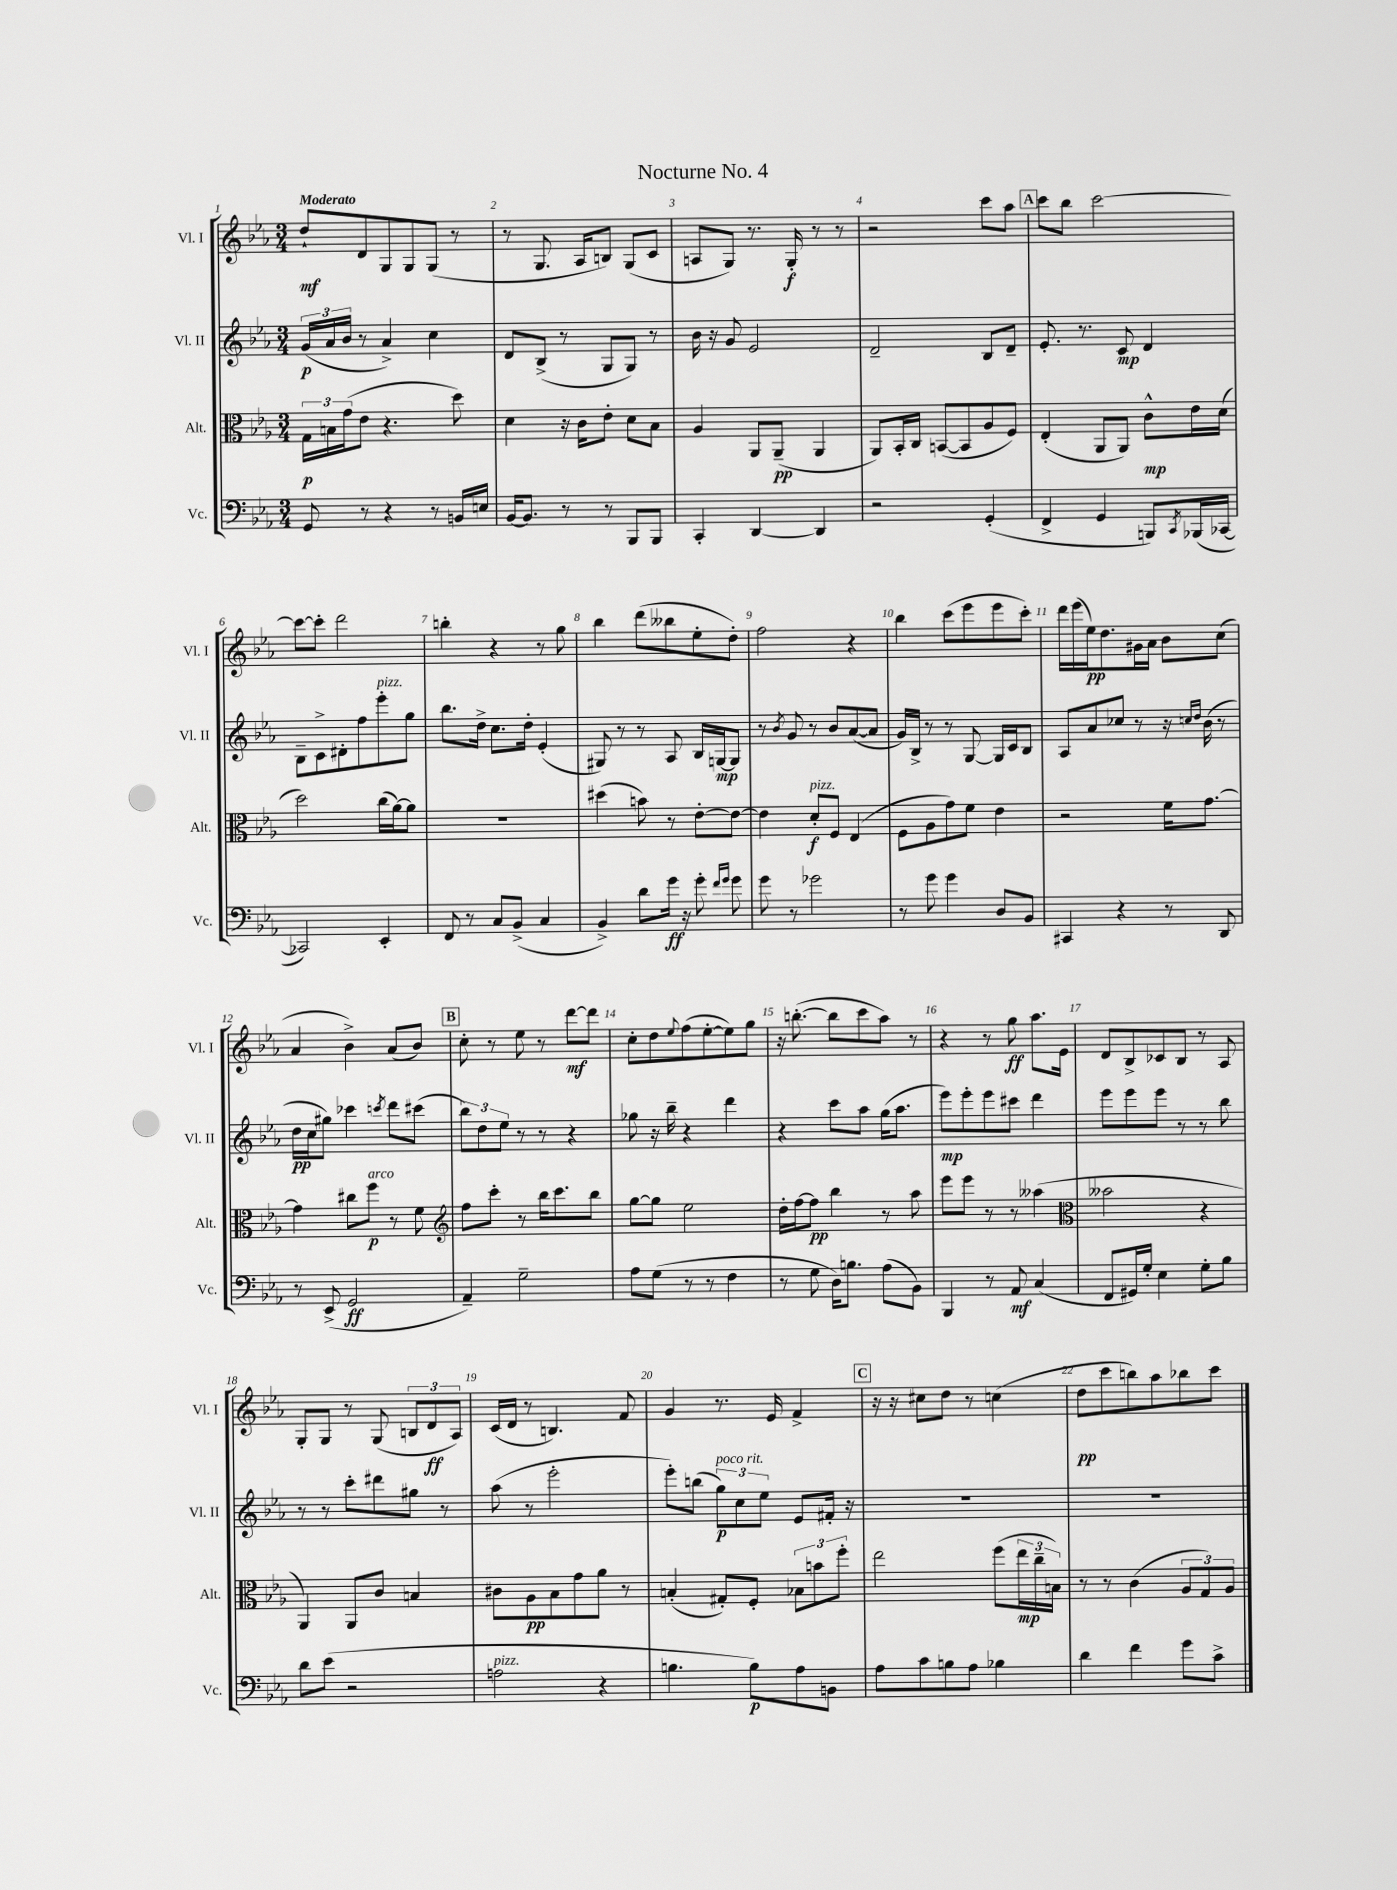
\header { title = "Nocturne No. 4" }
<<
\new StaffGroup <<
\new Staff = "s0" \with { instrumentName = "Vl. I" shortInstrumentName = "Vl. I" } {
    \clef treble \key ees \major \numericTimeSignature \time 3/4 \tempo "Moderato"
    d''8-!\mf d'8 g8 g8 g8( r8 |
    r8 g8. aes16 b8) g8( c'8 |
    a8 g8) r8. g16-.\f r8 r8 |
    r2 c'''8 aes''8 |
    \mark \markup { \box "A" } c'''8 bes''8 c'''2~ |
    c'''8~ c'''8-. d'''2 |
    b''4-. r4 r8 g''8 |
    bes''4 d'''8( beses''8 ees''8-. d''8-.) |
    f''2 r4 |
    bes''4 c'''8( ees'''8 ees'''8 c'''8-.) |
    d'''16 ees'''16( ees''16\pp) d''8. gis'16 aes'16 bes'8 c''8( |
    aes'4 bes'4->) aes'8( bes'8) |
    \mark \markup { \box "B" } c''8-. r8 ees''8 r8 d'''8~\mf d'''8 |
    c''8-. d''8 \appoggiatura { ees''8 } f''8( ees''8~-. ees''8) g''8 |
    r16 b''8.~-.( b''8 c'''8 aes''8) r8 |
    r4 r8 g''8\ff aes''8. ees'16 |
    d'8 bes8-> ces'8 bes8 r8 aes8 |
    g8-. g8 r8 g8( \tuplet 3/2 { b8 d'8\ff aes8) } |
    c'16( d'16 r8 b4.) f'8 |
    g'4 r8. ees'16 f'4-> |
    \mark \markup { \box "C" } r16 r16 cis''8 d''8 r8 c''4( |
    d''8\pp c'''8 b''8) aes''8 bes''8 c'''8 \bar "|." |
}
\new Staff = "s1" \with { instrumentName = "Vl. II" shortInstrumentName = "Vl. II" } {
    \clef treble \key ees \major \numericTimeSignature \time 3/4
    \tuplet 3/2 { g'16\p( aes'16 bes'16 } r8 aes'4->) c''4 |
    d'8 bes8->( r8 g8 g8) r8 |
    bes'16 r16 g'8 ees'2 |
    d'2-- bes8 d'8-- |
    \mark \markup { \box "A" } ees'8.-. r8. c'8\mp d'4 |
    bes8-- c'8-> dis'8-. f''8 ees'''8-.^\markup { \italic "pizz." } g''8 |
    bes''8. d''16-> c''8. d''16-. ees'4-.( |
    gis8) r8 r8 aes8 bes16 g16~\mp g8 |
    r8 \acciaccatura { bes'8 } g'8 r8 bes'8 aes'8~( aes'8 |
    g'16) bes16-> r8 r8 g8~ g16 c'16 bes8 |
    aes8 aes'8 ces''8 r8 r16 \grace { c''16 d''16 } bes'16( r8 |
    d''16\pp c''16 gis''8) ces'''4 \acciaccatura { c'''8 } d'''8 cis'''8( |
    \mark \markup { \box "B" } \tuplet 3/2 { bes''8) d''8 ees''8 } r8 r8 r4 |
    ges''8 r16 bes''16-- r4 d'''4 |
    r4 c'''8 aes''8 g''16( aes''8. |
    ees'''8\mp) ees'''8-. ees'''8 cis'''8 d'''4 |
    ees'''8 ees'''8 ees'''8 r8 r8 bes''8 |
    r8 r8 c'''8-. dis'''8 gis''8 r8 |
    aes''8( r8 ees'''2-. |
    ees'''8-.) b''8( \tuplet 3/2 { g''8\p^\markup { \italic "poco rit." }) c''8 ees''8 } ees'8 fis'16-. r16 |
    \mark \markup { \box "C" } R2. |
    R2. \bar "|." |
}
\new Staff = "s2" \with { instrumentName = "Alt." shortInstrumentName = "Alt." } {
    \clef alto \key ees \major \numericTimeSignature \time 3/4
    \tuplet 3/2 { g16\p b16 g'16( } ees'8 r4. d''8) |
    d'4 r16 c'16 ees'8-. d'8 bes8 |
    aes4 aes,8 aes,8--\pp( aes,4 |
    aes,8) bes,16-. c16 b,8~( b,8 aes8 f8) |
    \mark \markup { \box "A" } ees4-.( aes,8 aes,8) c'8-^\mp ees'16 d'16( |
    d''2) c''16( aes'16~) aes'8 |
    R2. |
    dis''4( b'8) r8 ees'8~-. ees'8~ |
    ees'4 d'8-.\f^\markup { \italic "pizz." } f8 ees4( |
    f8 aes8 g'8) f'8 ees'4 |
    r2 f'16 g'8.~ |
    g'4 cis''8 f''8\p^\markup { \italic "arco" } r8 f'8 |
    \mark \markup { \box "B" } \clef treble f''8 c'''8-. r8 bes''16 c'''8. bes''8 |
    g''8~ g''8 ees''2 |
    d''16-. f''16~ f''8\pp bes''4 r8 aes''8 |
    ees'''8 ees'''8 r8 r8 aeses''4( |
    \clef alto beses'2 r4 |
    aes,4) aes,8 c'8 b4 |
    cis'8 aes8\pp bes8 g'8 aes'8 r8 |
    b4-.( gis8-.) f8-. \tuplet 3/2 { bes8 b'8 f''8-. } |
    \mark \markup { \box "C" } ees''2 f''8( \tuplet 3/2 { ees''16\mp c''16-- b16) } |
    r8 r8 c'4( \tuplet 3/2 { aes8 g8) aes8 } \bar "|." |
}
\new Staff = "s3" \with { instrumentName = "Vc." shortInstrumentName = "Vc." } {
    \clef bass \key ees \major \numericTimeSignature \time 3/4
    g,8 r8 r4 r8 b,16 e16 |
    bes,16~ bes,8. r8 r8 bes,,8 bes,,8 |
    c,4-. d,4~ d,4 |
    r2 g,4-.( |
    \mark \markup { \box "A" } f,4-> g,4 b,,8) \acciaccatura { c,8 } bes,,16( ces,16~ |
    ces,2) ees,4-. |
    f,8 r8 c8 bes,8->( c4 |
    bes,4->) d'8 g'16\ff r16 g'8-. \grace { f'16 g'16 } g'8 |
    g'8 r8 ges'2 |
    r8 g'8 g'4 d8 bes,8 |
    cis,4 r4 r8 d,8 |
    r8 ees,8->( g,2\ff |
    \mark \markup { \box "B" } aes,4--) g2-- |
    aes8 g8( r8 r8 f4 |
    r8 g8 d16) b8. aes8( bes,8) |
    bes,,4 r8 aes,8\mf c4( |
    f,8 gis,16) g16-. ees4 g8-. bes8 |
    d'8 ees'8( r2 |
    a2^\markup { \italic "pizz." } r4 |
    b4. b8\p) aes8 b,8 |
    \mark \markup { \box "C" } aes8 c'8 b8 aes8 bes4 |
    d'4 f'4 g'8 c'8-> \bar "|." |
}
>>
>>
\layout { \context { \Score \override BarNumber.break-visibility = ##(#f #t #t) barNumberVisibility = #all-bar-numbers-visible } }
